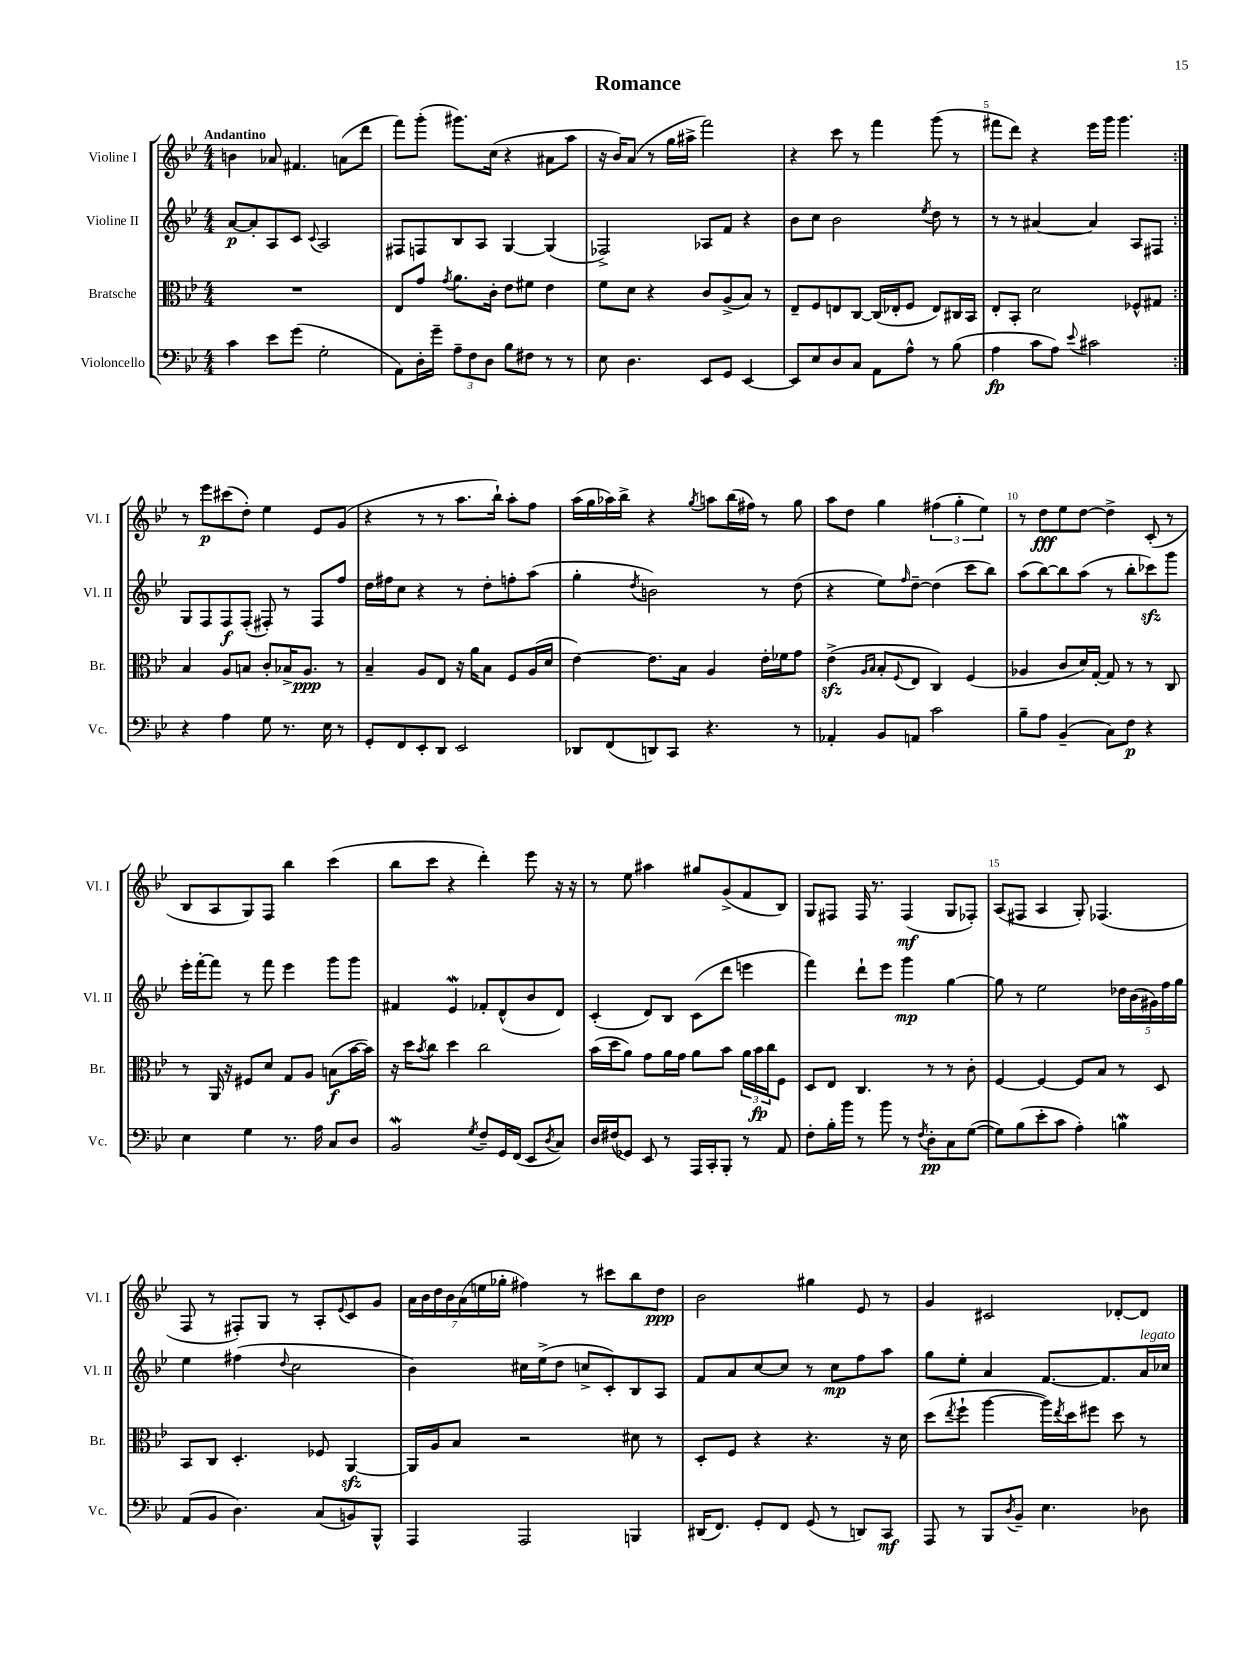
\header { title = "Romance" }
<<
\new StaffGroup <<
\new Staff = "s0" \with { instrumentName = "Violine I" shortInstrumentName = "Vl. I" } {
    \clef treble \key bes \major \numericTimeSignature \time 4/4 \tempo "Andantino"
    \repeat volta 2 { b'4 aes'8 fis'4. a'8( d'''8 |
    f'''8) g'''8-.( gis'''8.) c''16( r4 ais'8 a''8 |
    r16 bes'16) a'8( r8 g''16 ais''16-> f'''2) |
    r4 c'''8 r8 f'''4 g'''8( r8 |
    fis'''8 d'''8) r4 ees'''16 g'''16 g'''4. | }
    r8 ees'''8\p cis'''8( d''8-.) ees''4 ees'8 g'8( |
    r4 r8 r8 a''8. bes''16-!) a''8-. f''8 |
    a''16( g''16 aes''16) bes''16-> r4 \acciaccatura { g''8 } a''8 bes''16( fis''16) r8 g''8 |
    a''8 d''8 g''4 \tuplet 3/2 { fis''4( g''4-. ees''4) } |
    r8 d''8\fff ees''8 d''8~ d''4-> c'8-.( r8 |
    bes8 a8 g8) f8 bes''4 c'''4( |
    bes''8 c'''8 r4 d'''4-.) ees'''8 r16 r16 |
    r8 ees''8 ais''4 gis''8 g'8->( f'8 bes8) |
    g8 fis8 fis16 r8. fis4\mf( g8 fes8-.) |
    a8( fis8 a4 g8-.) fes4.( |
    f8 r8 fis8-.) g8 r8 a8-. \appoggiatura { ees'8 } c'8 g'8 |
    \tuplet 7/4 { a'16 bes'16 d''16 bes'16 a'16( e''16 ges''16-. } fis''4) r8 cis'''8 bes''8 d''8\ppp |
    bes'2 gis''4 ees'8 r8 |
    g'4 cis'2 des'8~-. des'8 \bar "|." |
}
\new Staff = "s1" \with { instrumentName = "Violine II" shortInstrumentName = "Vl. II" } {
    \clef treble \key bes \major \numericTimeSignature \time 4/4
    \repeat volta 2 { a'8~\p a'8-. a8 c'8 \appoggiatura { c'8 } a2 |
    fis8 f8 bes8 a8 g4~ g4( |
    fes2->) aes8 f'8 r4 |
    bes'8 c''8 bes'2 \acciaccatura { ees''8 } d''8 r8 |
    r8 r8 ais'4~ ais'4 a8 fis8 | }
    g8 f8 f8\f f8-.( fis8-.) r8 fis8 f''8 |
    d''16 fis''16 c''8 r4 r8 d''8-. f''8-. a''8( |
    g''4-. \acciaccatura { d''8 } b'2) r8 d''8( |
    r4 ees''8) \grace { f''16 } d''8~-- d''4( c'''8 bes''8) |
    a''8( bes''8~) bes''8 a''8( r8 bes''8-. ces'''8\sfz) g'''8 |
    ees'''16-. f'''16~-. f'''8 r8 f'''8 ees'''4 g'''8 g'''8 |
    fis'4 ees'4\mordent fes'8-. d'8-^( bes'8 d'8) |
    c'4-.( d'8) bes8 c'8( d'''8 e'''4 |
    f'''4) d'''8-! ees'''8 g'''4\mp g''4~ |
    g''8 r8 ees''2 \tuplet 5/4 { des''16 bes'16( gis'16) f''16 g''16 } |
    ees''4 fis''4( \appoggiatura { d''8 } c''2 |
    bes'4) cis''16 ees''16->( d''8 c''8-> c'8-.) bes8 a8 |
    f'8 a'8 c''8~ c''8 r8 c''8\mp f''8 a''8 |
    g''8 ees''8-. a'4 f'8.~ f'8. a'16^\markup { \italic "legato" } ces''16 \bar "|." |
}
\new Staff = "s2" \with { instrumentName = "Bratsche" shortInstrumentName = "Br." } {
    \clef alto \key bes \major \numericTimeSignature \time 4/4
    \repeat volta 2 { R1 |
    ees8 g'8 \acciaccatura { g'8 } a'8. c'16-. ees'8 fis'8 ees'4 |
    f'8 d'8 r4 c'8 a8->( bes8) r8 |
    ees8-- f8 e8 c8~ c16( ees16-. f8 ees8) cis16 bes,16 |
    ees8-. bes,8-. d'2 fes8-^ gis8 | }
    bes4 a8 b8 c'8-. bes16-> a8.\ppp r8 |
    bes4-- a8 ees8 r16 a'16 bes8 f8 a16( d'16 |
    ees'4~) ees'8. bes16 a4 ees'16-. fes'16 g'8 |
    ees'4->\sfz( \grace { a16 bes16 } bes8-. \appoggiatura { f8 } ees8 c4) f4( |
    aes4 c'8 d'16) g16~-. g8 r8 r8 c8 |
    r8 a,16 r16 fis8 d'8 g8 a8 b8\f( bes'16~ bes'16) |
    r16 d''16 \acciaccatura { bes'8 } c''8 d''4 c''2 |
    bes'16( d''16 a'8) g'8 a'16 g'16 a'8 bes'8 \tuplet 3/2 { a'16 bes'16\fp c''16 } f8 |
    d8 ees8 c4. r8 r8 c'8-. |
    f4~ f4~ f8 bes8 r8 d8 |
    bes,8 c8 d4.-. fes8 a,4~\sfz |
    a,16 a16 bes8 r2 dis'8 r8 |
    d8-. f8 r4 r4. r16 d'16 |
    d''8( \acciaccatura { ees''8 } f''8-! a''4~ a''16) \acciaccatura { ees''8 } d''16 fis''8 d''8 r8 \bar "|." |
}
\new Staff = "s3" \with { instrumentName = "Violoncello" shortInstrumentName = "Vc." } {
    \clef bass \key bes \major \numericTimeSignature \time 4/4
    \repeat volta 2 { c'4 ees'8 g'8( g2-. |
    a,8) d16-. g'16-- \tuplet 3/2 { a8-- f8 d8 } bes8 fis8 r8 r8 |
    ees8 d4. ees,8 g,8 ees,4~ |
    ees,8 ees8 d8 c8 a,8 a8-^ r8 bes8( |
    a4\fp c'8 a8) \appoggiatura { ees'8 } cis'2 | }
    r4 a4 g8 r8. ees16 r8 |
    g,8-. f,8 ees,8-. d,8 ees,2 |
    des,8 f,8( d,8) c,8 r4. r8 |
    aes,4-. bes,8 a,8 c'2 |
    bes8-- a8 bes,4--( c8) f8\p r4 |
    ees4 g4 r8. a16 c8 d8 |
    bes,2\mordent \acciaccatura { g8 } f8-- g,16 f,16( ees,8 \acciaccatura { d8 } c8) |
    d16 fis16( ges,8) ees,8 r8 a,,16 c,16-. bes,,8-. r8 a,8 |
    f8-. bes16-. bes'16 r8 bes'8 r8 \acciaccatura { f8 } d8-.\pp c8 g8~( |
    g8) bes8( ees'8-. c'8 a4-.) b4\mordent |
    a,8( bes,8 d4.) c8( b,8) bes,,8-^ |
    a,,4 a,,2 b,,4 |
    dis,16( f,8.) g,8-. f,8 g,8( r8 d,8) c,8\mf |
    a,,8 r8 bes,,8 \acciaccatura { d8 } bes,8-- ees4. des8 \bar "|." |
}
>>
>>
\layout { \context { \Score \override BarNumber.break-visibility = ##(#f #t #t) barNumberVisibility = #(every-nth-bar-number-visible 5) } }
